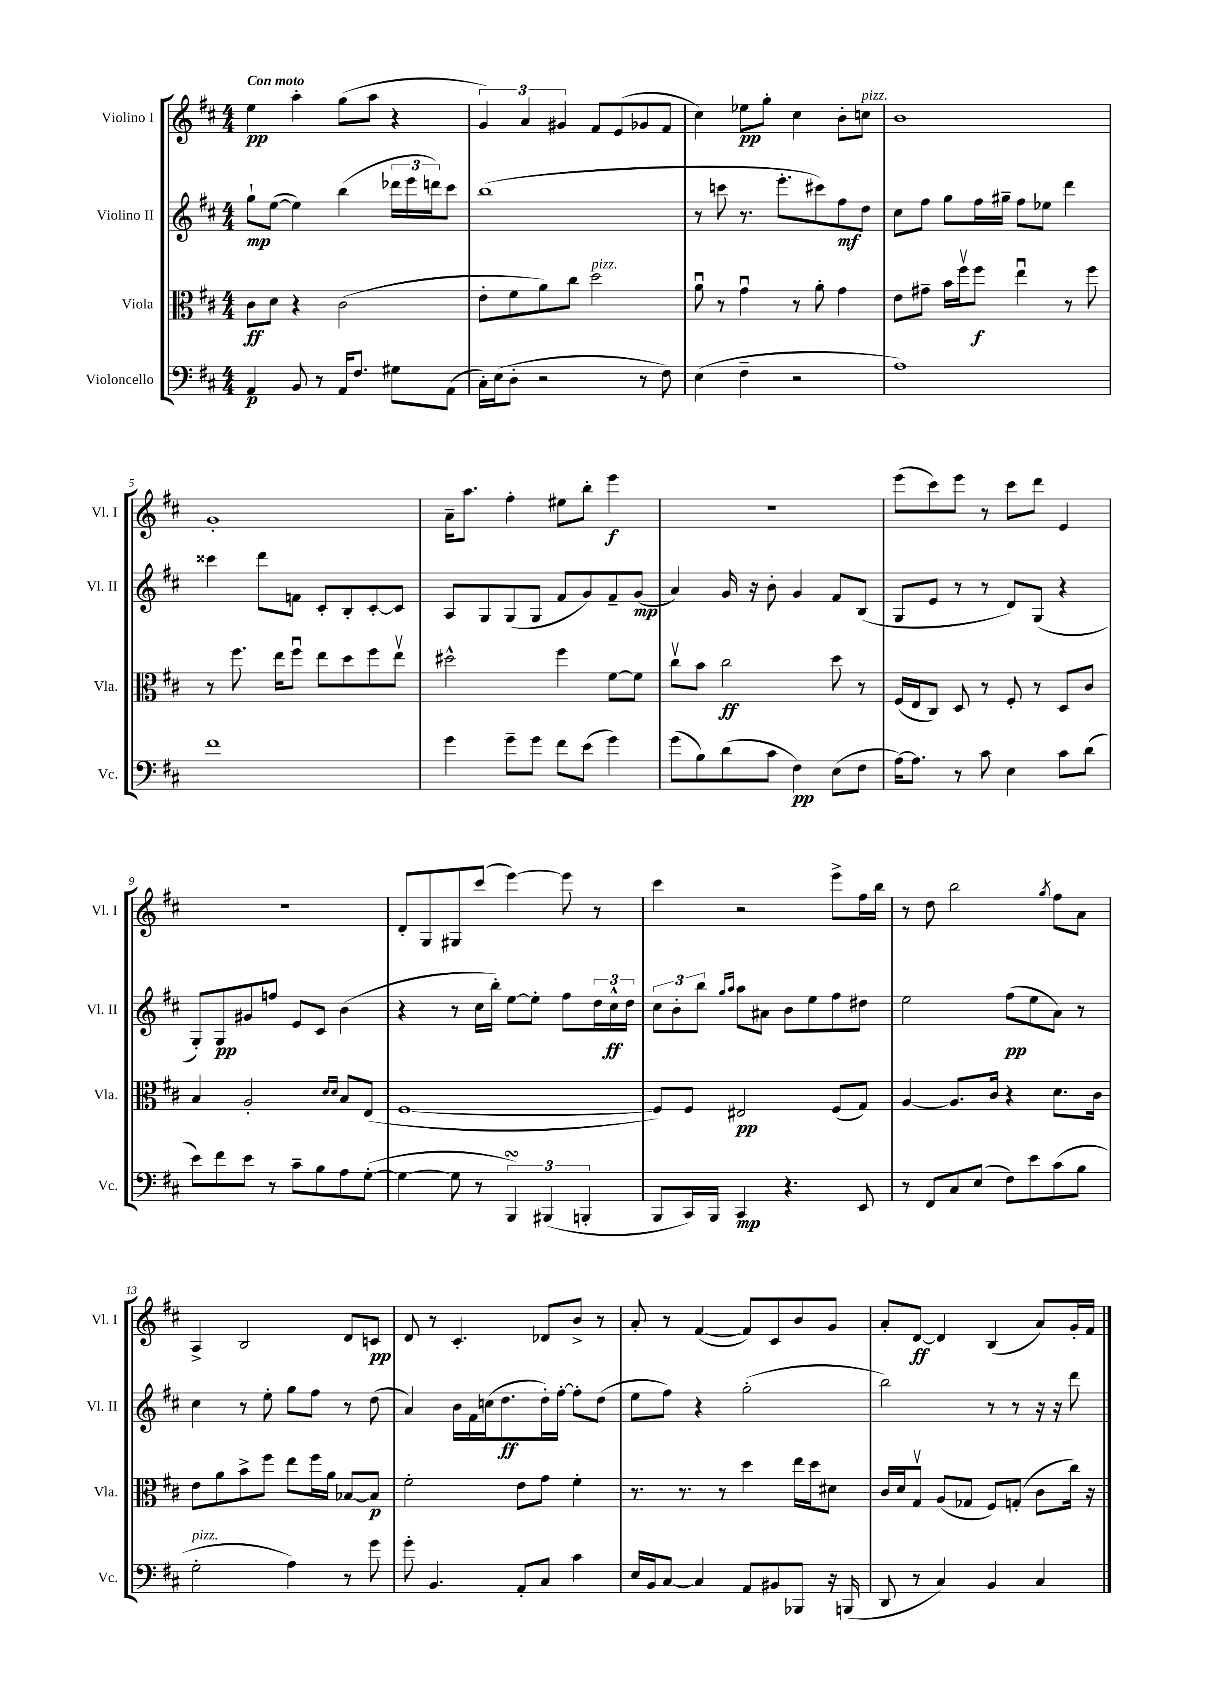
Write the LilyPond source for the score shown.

<<
\new StaffGroup <<
\new Staff = "s0" \with { instrumentName = "Violino I" shortInstrumentName = "Vl. I" } {
    \clef treble \key d \major \numericTimeSignature \time 4/4 \tempo "Con moto"
    e''4\pp a''4-. g''8( a''8 r4 |
    \tuplet 3/2 { g'4) a'4 gis'4 } fis'8 e'8( ges'8 fis'8 |
    cis''4) ees''8\pp g''8-. cis''4 b'8-. c''8^\markup { \italic "pizz." } |
    b'1 |
    g'1-. |
    a'16-- a''8. fis''4-. eis''8 b''8-. e'''4\f |
    R1 |
    e'''8( cis'''8) e'''8 r8 cis'''8 d'''8 e'4 |
    R1 |
    d'8-. g8 gis8 cis'''8( e'''4~) e'''8 r8 |
    cis'''4 r2 e'''8-> fis''16 b''16 |
    r8 d''8 b''2 \acciaccatura { g''8 } fis''8 a'8 |
    a4-> b2 d'8 c'8\pp |
    d'8 r8 cis'4.-. des'8 b'8-> r8 |
    a'8-. r8 fis'4~( fis'8) cis'8 b'8 g'8 |
    a'8-. d'8~\ff d'4 b4( a'8) g'16-. fis'16 \bar "|." |
}
\new Staff = "s1" \with { instrumentName = "Violino II" shortInstrumentName = "Vl. II" } {
    \clef treble \key d \major \numericTimeSignature \time 4/4
    g''8-!\mp e''8~( e''4) b''4( \tuplet 3/2 { des'''16 e'''16 d'''16) } cis'''8 |
    b''1( |
    r8 c'''8 r8. e'''8.-. cis'''8) fis''8\mf d''8 |
    cis''8 fis''8 g''8 fis''16 gis''16-- fis''8 ees''8 d'''4 |
    cisis'''4 d'''8 f'8 cis'8-. b8-. cis'8~-. cis'8 |
    a8 g8 g8( g8 fis'8 g'8) fis'8-- g'8\mp( |
    a'4) g'16 r16 b'8-. g'4 fis'8 b8( |
    g8 e'8 r8 r8 d'8) g8( r4 |
    g8-.) g8\pp gis'8 f''8 e'8 cis'8 b'4( |
    r4 r8 cis''16 b''16-.) e''8~ e''8-. fis''8 \tuplet 3/2 { d''16 cis''16-^\ff d''16 } |
    \tuplet 3/2 { cis''8 b'8-. b''8 } \grace { g''16 a''16 } a''8 ais'8 b'8 e''8 fis''8 dis''8 |
    e''2 fis''8\pp( e''8 a'8) r8 |
    cis''4 r8 e''8-. g''8 fis''8 r8 d''8( |
    a'4) b'16 fis'16 c''16( d''8.\ff d''16-.) fis''16~-. fis''8-. d''8( |
    e''8 fis''8) r4 g''2-.( |
    b''2) r8 r8 r16 r16 d'''8 \bar "|." |
}
\new Staff = "s2" \with { instrumentName = "Viola" shortInstrumentName = "Vla." } {
    \clef alto \key d \major \numericTimeSignature \time 4/4
    cis'8\ff d'8 r4 cis'2( |
    e'8-. fis'8 a'8) cis''8 d''2^\markup { \italic "pizz." } |
    a'8\downbow r8 g'4\downbow r8 a'8-. g'4 |
    e'8 gis'8-- b'16 fis''16\upbow fis''8\f e''4\downbow r8 fis''8 |
    r8 fis''8. e''16 fis''8\downbow e''8 d''8 fis''8 e''8\upbow |
    dis''2-^ fis''4 fis'8~ fis'8 |
    cis''8\upbow b'8 cis''2\ff d''8 r8 |
    fis16( e16 cis8) d8 r8 fis8-. r8 d8 cis'8 |
    b4 a2-. \grace { d'16 d'16 } b8 e8( |
    fis1~ |
    fis8) fis8 eis2\pp fis8( g8) |
    a4~ a8. cis'16 r4 d'8. cis'16 |
    e'8 a'8 b'8-> fis''8 e''8 fis''16 a'16 bes8~ bes8\p |
    fis'2-. e'8 g'8 fis'4-. |
    r8. r8. r8 d''4 e''16 d''16 dis'8 |
    cis'16 d'16 g8\upbow a8( ges8 fis8) g8-.( cis'8 cis''16) r16 \bar "|." |
}
\new Staff = "s3" \with { instrumentName = "Violoncello" shortInstrumentName = "Vc." } {
    \clef bass \key d \major \numericTimeSignature \time 4/4
    a,4\p b,8 r8 a,16 fis8. gis8 a,8( |
    cis16-.) e16( d8-. r2 r8 fis8) |
    e4( fis4-- r2 |
    a1) |
    fis'1 |
    g'4 g'8-- g'8 fis'8 e'8( g'4) |
    g'8( b8) d'8( cis'8 fis4\pp) e8( fis8 |
    a16~) a8. r8 cis'8 e4 cis'8 d'8( |
    e'8) fis'8 e'8 r8 cis'8-- b8 a8 g8~-.( |
    g4~ g8 r8 \tuplet 3/2 { b,,4\turn) bis,,4( b,,4-. } |
    b,,8 cis,16) b,,16 cis,4\mp r4. e,8 |
    r8 fis,8 cis8 e8( fis8) e'8 cis'8( b8 |
    g2-.^\markup { \italic "pizz." } a4) r8 g'8 |
    g'8-. b,4. a,8-. cis8 cis'4 |
    e16 b,16 cis8~ cis4 a,8 bis,8 bes,,8 r16 b,,16( |
    d,8 r8 cis4) b,4 cis4 \bar "|." |
}
>>
>>
